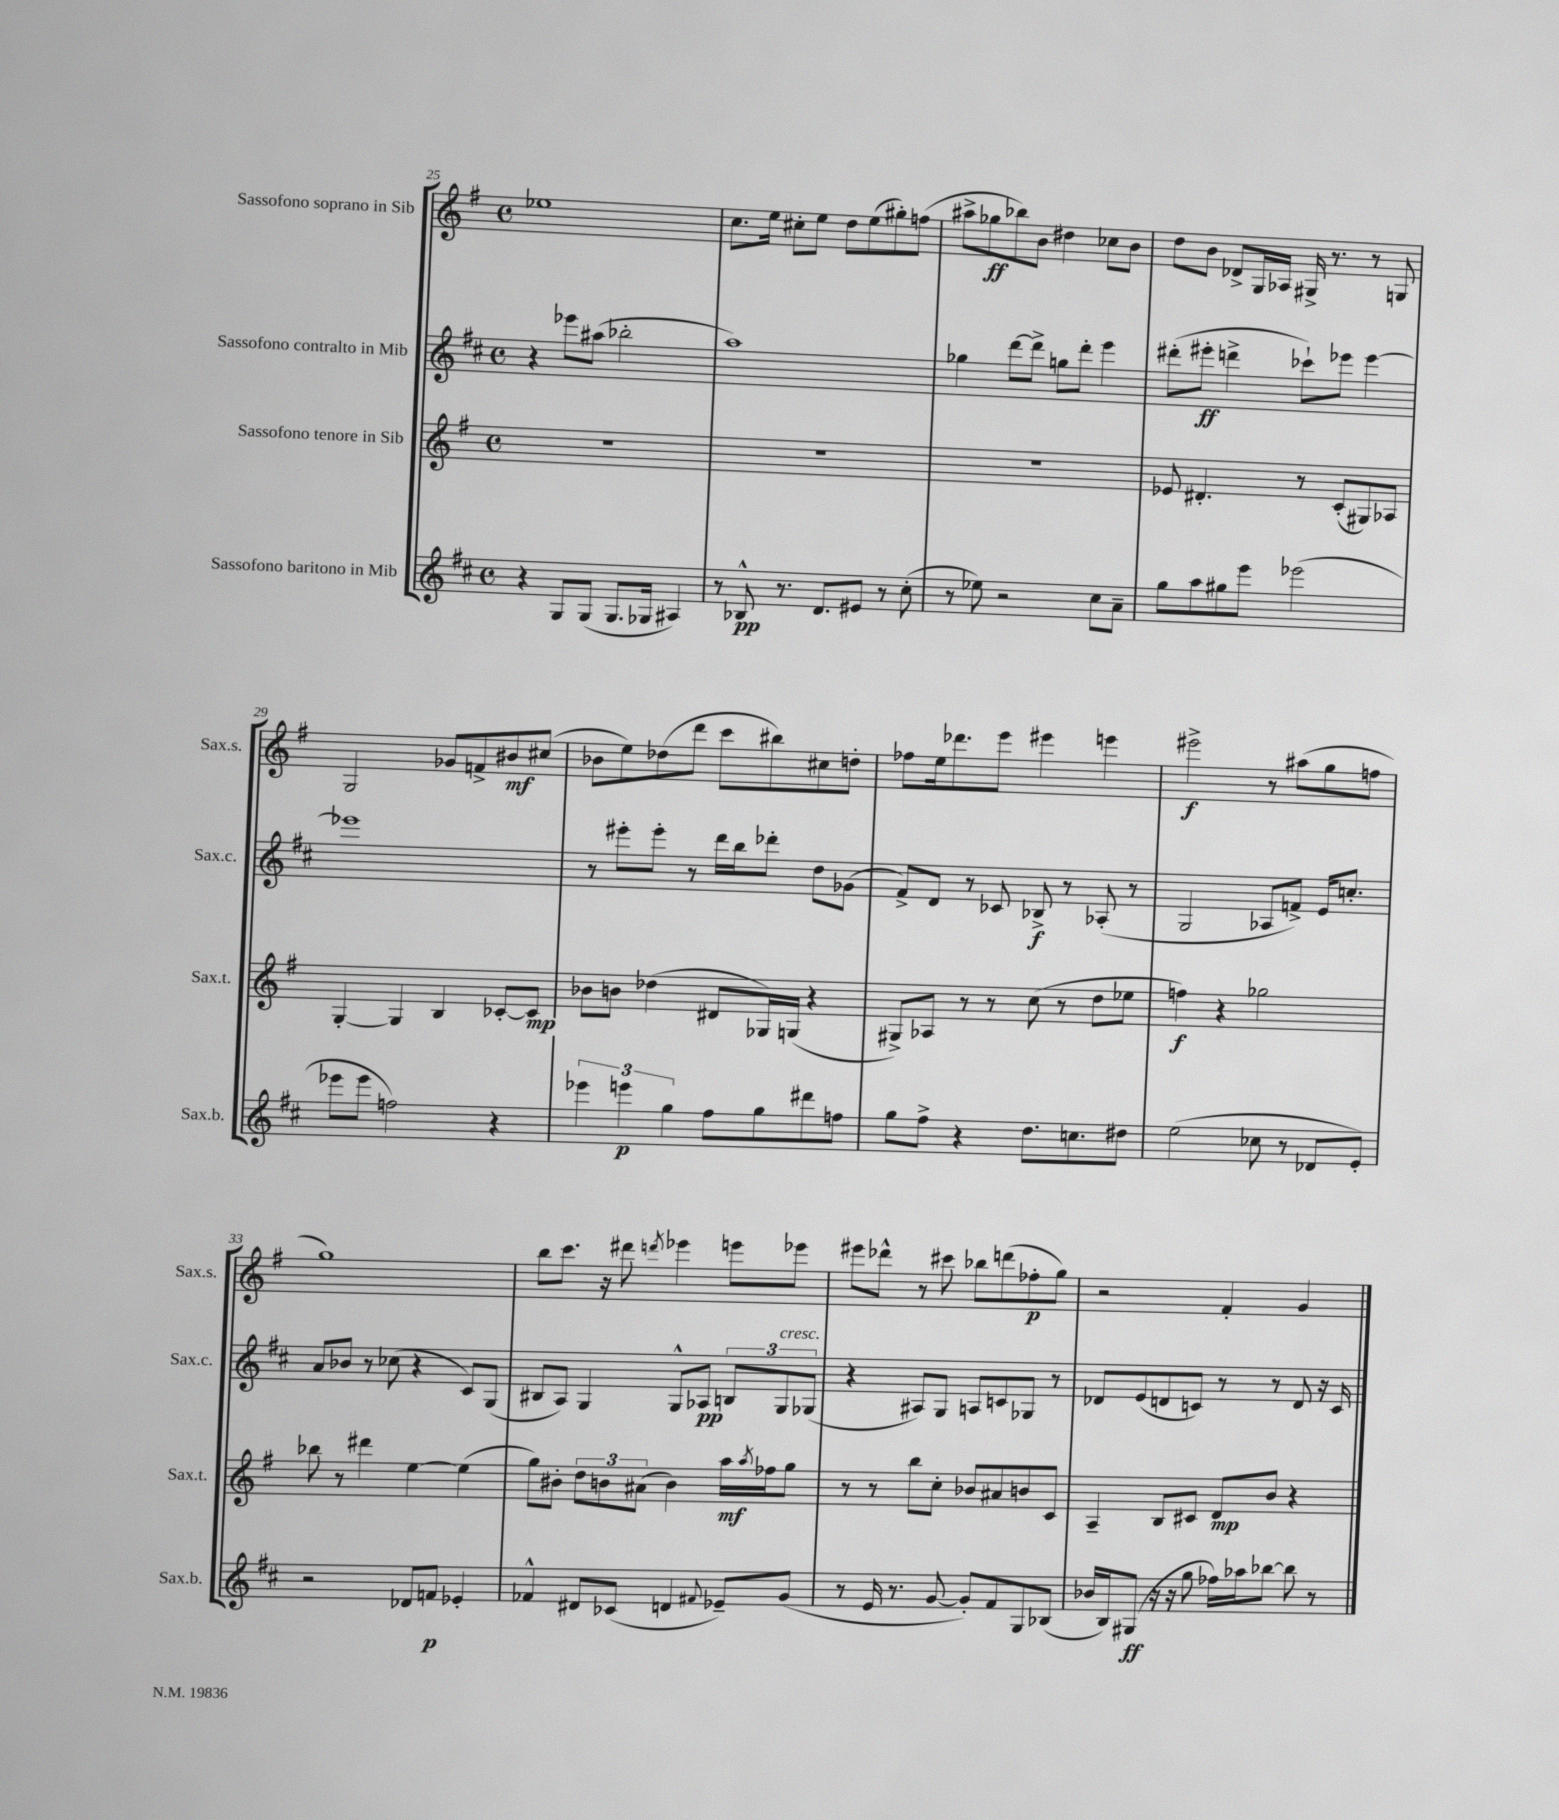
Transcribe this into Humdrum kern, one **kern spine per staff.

**kern	**dynam	**kern	**dynam	**kern	**dynam	**kern	**dynam
*part4	*part4	*part3	*part3	*part2	*part2	*part1	*part1
*staff4	*staff4	*staff3	*staff3	*staff2	*staff2	*staff1	*staff1
*I"Sassofono baritono in Mib	*	*I"Sassofono tenore in Sib	*	*I"Sassofono contralto in Mib	*	*I"Sassofono soprano in Sib	*
*I'Sax.b.	*	*I'Sax.t.	*	*I'Sax.c.	*	*I'Sax.s.	*
*clefG2	*	*clefG2	*	*clefG2	*	*clefG2	*
*k[f#c#]	*	*k[f#]	*	*k[f#c#]	*	*k[f#]	*
*M4/4	*	*M4/4	*	*M4/4	*	*M4/4	*
*met(c)	*	*met(c)	*	*met(c)	*	*met(c)	*
=25	=25	=25	=25	=25	=25	=25	=25
4r	.	1r	.	4r	.	1ee-X	.
8G/L	.	.	.	8eee-X\L	.	.	.
(8G/J	.	.	.	(8aa#X\J	.	.	.
8.G/L	.	.	.	2bb-X'\	.	.	.
16G-X/Jk	.	.	.	.	.	.	.
4A#X/)	.	.	.	.	.	.	.
=26	=26	=26	=26	=26	=26	=26	=26
8r	.	1r	.	1aa)	.	8.cc\L	.
8B-X^^/	pp	.	.	.	.	.	.
.	.	.	.	.	.	16ee\Jk	.
8.r	.	.	.	.	.	8cc#X'\L	.
.	.	.	.	.	.	8ee\J	.
8.d/L	.	.	.	.	.	.	.
.	.	.	.	.	.	8dd\L	.
8e#X/J	.	.	.	.	.	(8ee\	.
8r	.	.	.	.	.	8gg#X'\)	.
(8cc#'\	.	.	.	.	.	(8ffn\J	.
=27	=27	=27	=27	=27	=27	=27	=27
8r	.	1r	.	4gg-X\	.	8aa#X^\L	.
8ee-X\)	.	.	.	.	.	8gg-X\	ff
2r	.	.	.	[8ddd\L	.	8bb-X\)	.
.	.	.	.	8ddd^\J]	.	8b\J	.
.	.	.	.	8ggn\L	.	4dd#X\	.
.	.	.	.	8ddd'\J	.	.	.
8cc#\L	.	.	.	4eee\	.	8cc-X\L	.
8a~\J	.	.	.	.	.	8b\J	.
=28	=28	=28	=28	=28	=28	=28	=28
8gg\L	.	8e-X/	.	(8ddd#X'\L	.	8dd\L	.
8aa\	.	4.d#X'/	.	8eee#X'\J	ff	8b\J	.
8gg#X\	.	.	.	4dddn^\	.	8d-X^/L	.
8eee\J	.	.	.	.	.	16G/L	.
.	.	.	.	.	.	16A-X/JJ	.
(2eee-X\	.	8r	.	8ccc-X`\L)	.	16G#X^/	.
.	.	.	.	.	.	8.r	.
.	.	(8c'/L	.	8eee-X\J	.	.	.
.	.	8G#X/)	.	[4eee-\	.	8r	.
.	.	8A-X/J	.	.	.	8Gn/	.
!!LO:LB:g=z
=29	=29	=29	=29	=29	=29	=29	=29
8eee-X\L	.	[4G'/	.	1eee-X]	.	2G/	.
8eee-\J	.	.	.	.	.	.	.
2ffn\)	.	4G/]	.	.	.	.	.
.	.	4B/	.	.	.	8g-X/L	.
.	.	.	.	.	.	8fn^/	.
4r	.	[8c-X'/L	.	.	.	8b#X/	mf
.	.	8c-/J]	mp	.	.	(8cc#X/J	.
=30	=30	=30	=30	=30	=30	=30	=30
6eee-X\	.	8b-X\L	.	8r	.	8b-X\L	.
.	.	8bn\J	.	8eee#X'\L	.	8ee\)	.
6eeen\	p	.	.	.	.	.	.
.	.	(4dd-X\	.	8eee#'\J	.	(8dd-X\	.
6gg\	.	.	.	.	.	.	.
.	.	.	.	8r	.	8ddd\J	.
8ff#\L	.	8d#X/L	.	16ddd\LL	.	8ccc\L	.
.	.	.	.	16bb\J	.	.	.
8gg\	.	16G-X/L)	.	8ddd-X'\J	.	8bb#X\)	.
.	.	(16Gn/JJ	.	.	.	.	.
8ddd#X\	.	4r	.	8dd\L	.	8cc#X\	.
8ffn\J	.	.	.	(8g-X\J	.	8ddn'\J	.
=31	=31	=31	=31	=31	=31	=31	=31
8gg\L	.	8G#X^/L)	.	8f#^/L)	.	8ff-X\L	.
8ff#^\J	.	8A-X/J	.	8d/J	.	16ee\k	.
.	.	.	.	.	.	8.ddd-X\	.
4r	.	8r	.	8r	.	.	.
.	.	8r	.	8c-X/	.	8eee\J	.
8.dd\L	.	(8cc\	.	8B-X^/	f	4eee#X\	.
.	.	8r	.	8r	.	.	.
8.ccn\	.	.	.	.	.	.	.
.	.	8dd\L	.	(8A-X'/	.	4eeen\	.
8dd#X\J	.	8ee-X\J	.	8r	.	.	.
=32	=32	=32	=32	=32	=32	=32	=32
(2ee\	.	4ffn\)	f	2G/	.	2eee#X^\	f
.	.	4r	.	.	.	.	.
8cc-X\	.	2gg-X\	.	8A-X/L	.	8r	.
8r	.	.	.	8fn^/J)	.	(8aa#X\L	.
8d-X/L	.	.	.	16e/KL	.	8gg\	.
.	.	.	.	8.ccn'/J	.	.	.
8e'/J)	.	.	.	.	.	8ffn\J	.
!!LO:LB:g=z
=33	=33	=33	=33	=33	=33	=33	=33
2r	.	8bb-X\	.	8a/L	.	1gg)	.
.	.	8r	.	8b-X/J	.	.	.
.	.	4ddd#X\	.	8r	.	.	.
.	.	.	.	(8cc-X\	.	.	.
8d-X/L	.	[4ee\	.	4r	.	.	.
8fn/J	p	.	.	.	.	.	.
4e-X'/	.	(4ee\]	.	8c#/L)	.	.	.
.	.	.	.	(8G/J	.	.	.
=34	=34	=34	=34	=34	=34	=34	=34
4f-X^^/	.	8gg\L)	.	8B#X/L	.	8bb\L	.
.	.	8b#X'\J	.	8A/J)	.	8.ccc\J	.
8d#X/L	.	12dd\L	.	4G/	.	.	.
.	.	.	.	.	.	16r	.
.	.	12bn\	.	.	.	.	.
(8c-X/J	.	.	.	.	.	8ddd#X\	.
.	.	(12a#X\J	.	.	.	.	.
.	.	.	.	.	.	8qdddn/	.
4dn/	.	4b\)	.	8G^^/L	.	4eee-X\	.
.	.	.	.	8A-X/J	pp	.	.
8qqf#X/	.	.	.	.	.	.	.
8e-X~/L)	.	16aa\LL	mf	12Bn/L	.	8eeen\L	.
.	.	8qaa/	.	.	.	.	.
.	.	16ff-X\J	.	.	.	.	.
!	!	!	!	!LO:TX:a:i:t=cresc.	!	!	!
.	.	.	.	12G/	.	.	.
(8g/J	.	8gg\J	.	.	.	8eee-X\J	.
.	.	.	.	(12G-X/J	.	.	.
=35	=35	=35	=35	=35	=35	=35	=35
8r	.	8r	.	4r	.	8eee#X\L	.
16e/	.	8r	.	.	.	8ddd-X^^\J	.
8.r	.	.	.	.	.	.	.
.	.	8bb\L	.	8A#X/L)	.	8r	.
[8g/	.	8cc'\J	.	8G/J	.	8ccc#X\	.
8g'/L])	.	8b-X/L	.	8An/L	.	8bb-X\L	.
8f#/	.	8a#X/	.	8cn/	.	(8dddn\	.
8G/	.	8bn/	.	8G-X/J	.	8ff-X'\	p
(8B-X/J	.	8c/J	.	8r	.	8gg\J)	.
=36	=36	=36	=36	=36	=36	=36	=36
16b-X/LL	.	4A~/	.	8d-X/L	.	2r	.
16B/J)	.	.	.	.	.	.	.
(8G#X/J	ff	.	.	(8e/	.	.	.
16r	.	8B/L	.	8dn/	.	.	.
16r	.	.	.	.	.	.	.
8gg\	.	8c#X/J	.	8cn/J)	.	.	.
16ff-X\LL)	.	8d/L	mp	8r	.	4f#'/	.
16aa-X\J	.	.	.	.	.	.	.
[8bb-X\J	.	8b/J	.	8r	.	.	.
8bb-\]	.	4r	.	8d/	.	4g/	.
8r	.	.	.	16r	.	.	.
.	.	.	.	16c/	.	.	.
==	==	==	==	==	==	==	==
*-	*-	*-	*-	*-	*-	*-	*-
